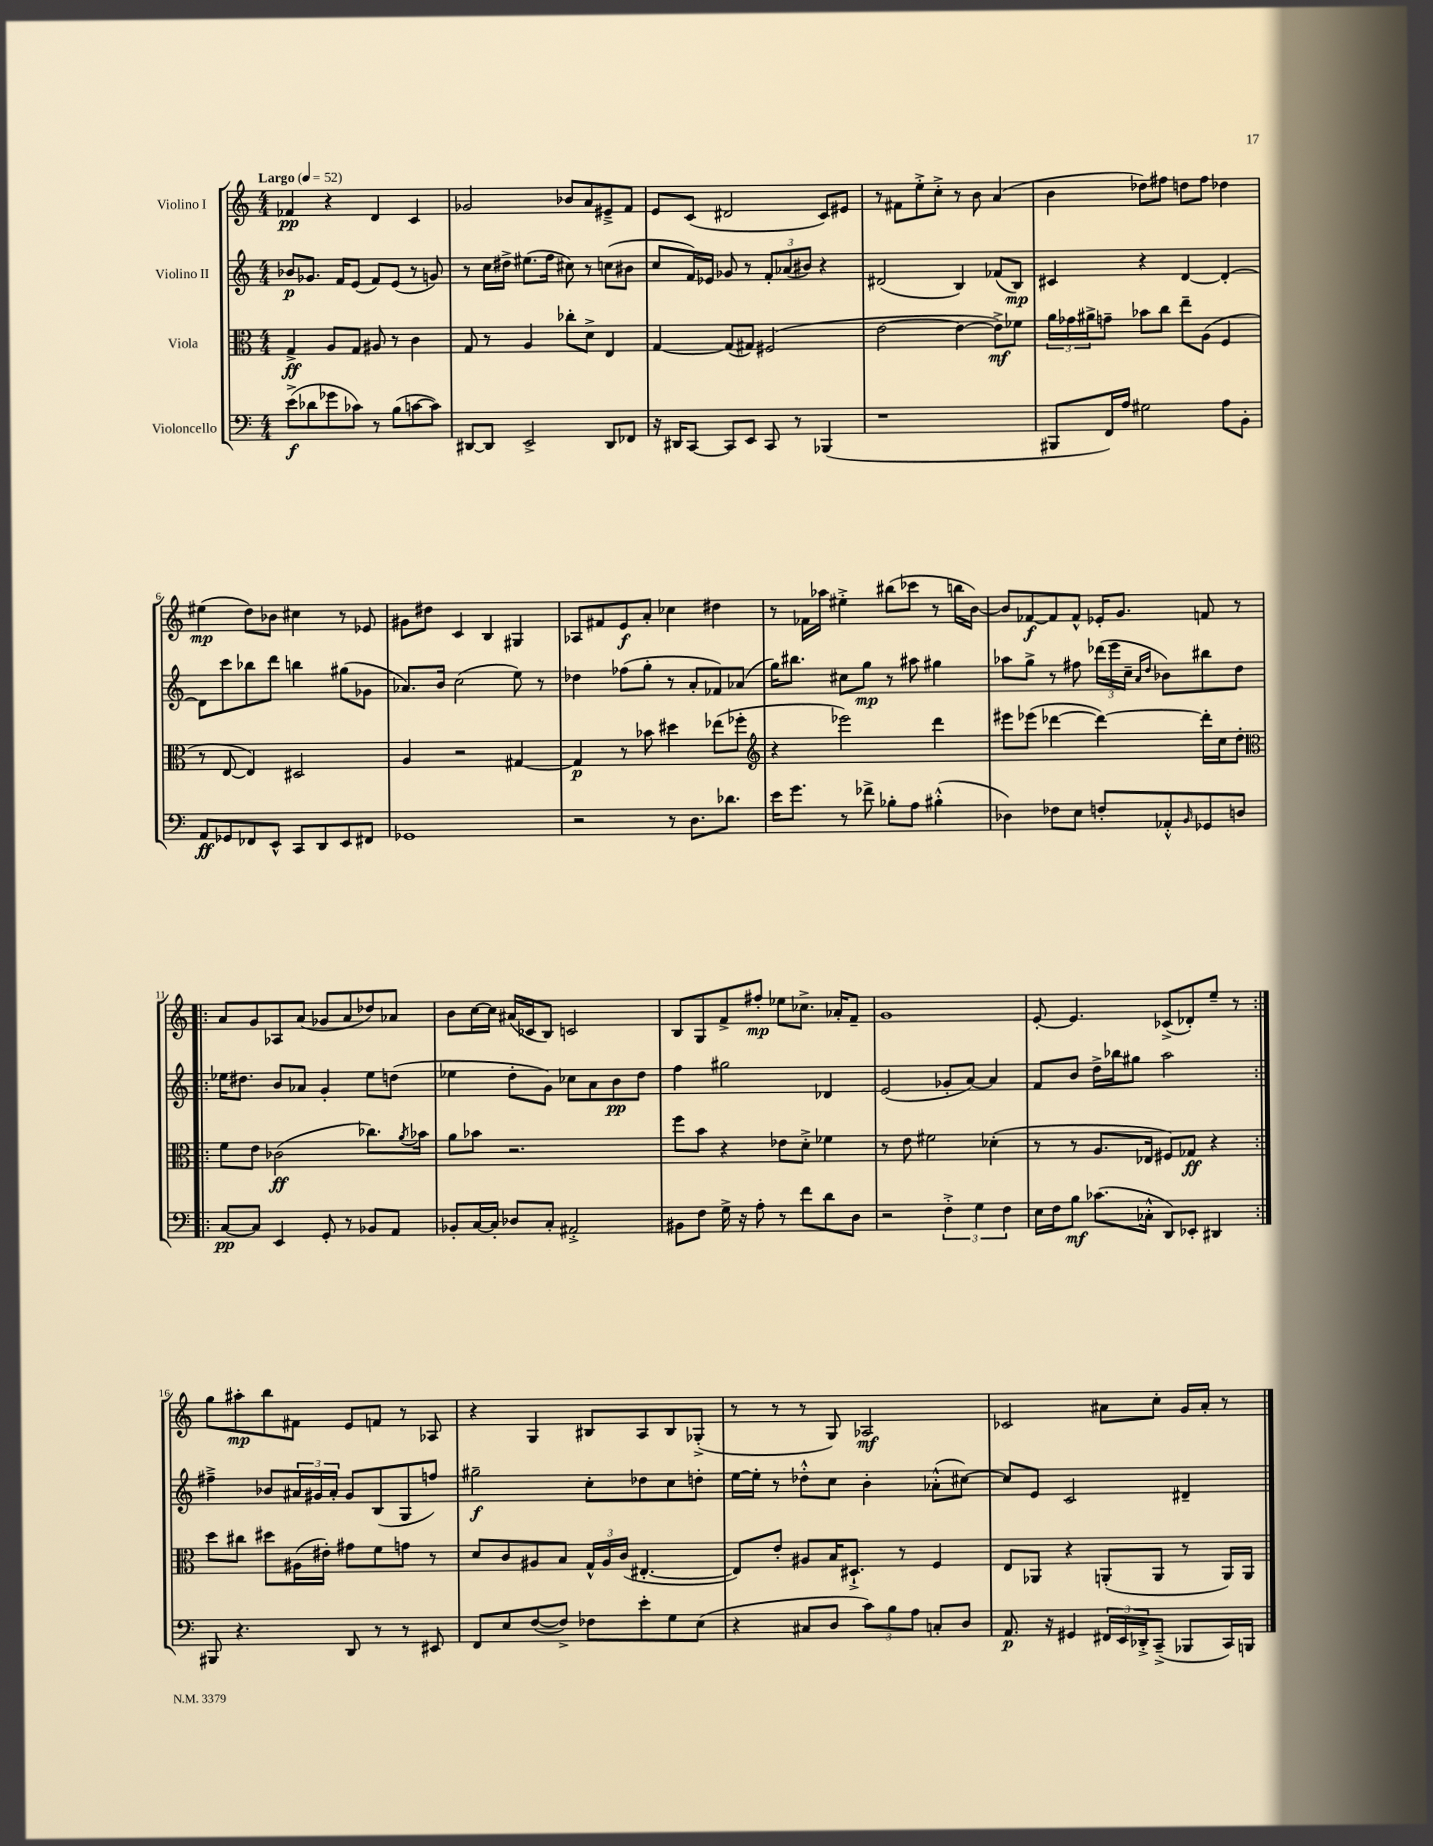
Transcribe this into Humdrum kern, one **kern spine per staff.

**kern	**kern	**kern	**kern
*staff4	*staff3	*staff2	*staff1
*clefF4	*clefC3	*clefG2	*clefG2
*k[]	*k[]	*k[]	*k[]
*M4/4	*M4/4	*M4/4	*M4/4
*MM52	*MM52	*MM52	*MM52
(8e^	4G^	8b-	4f-
8d-	.	8.g-	.
8g-	8A	.	4r
.	.	16f	.
8c-)	8G	(8e	.
8r	8A#	8f)	4d
(8B	8r	(8e	.
[8c	4c	8r	4c
8c])	.	8g)	.
=	=	=	=
[8DD#	8G	8r	2g-
8DD#]	8r	16cc	.
.	.	16dd#^	.
2EE^	4A	(8.ee#	.
.	.	16ff	.
.	8cc-'	8cc#)	8b-
.	8d^	8r	8a
8DD#	4E	(8cc	8e#~^
8FF-	.	8b#	8f
=	=	=	=
16r	[4G	8cc	8e
16DD#	.	.	.
[8CC	.	16f)	(8c
.	.	16e-	.
8CC]	(8G]	8g-	2d#
8EE	8G#)	8r	.
8CC	(2F#	12f'	.
.	.	(12a-	.
8r	.	.	.
.	.	12b#)	.
(4BBB-	.	4r	8c)
.	.	.	8e#
=	=	=	=
1r	[2e	(2d#	8r
.	.	.	8f#
.	.	.	8ee'^
.	.	.	8cc'^
.	4e_	4B)	8r
.	.	.	8b
.	8e^])	(8f-	(4a
.	8f-	8B)	.
=	=	=	=
8BBB#	24a	4c#	4b
.	24g-	.	.
.	24a#^	.	.
16FF)	8g~	.	.
16A	.	.	.
2G#	8b-	4r	8dd-)
.	8cc	.	8ff#
.	8ee~	[4d	8dd
.	(8A	.	8ff#
8A	4F	4d'_	4dd-
8BB'	.	.	.
=	=	=	=
8AA	8r	8d]	(4ee#
8GG-	[8E	8ccc	.
8FF-	4E])	8bb-	8dd)
8EE^^	.	8ddd	8b-
8CC	2D#	4bb	4cc#
8DD	.	.	.
8EE	.	(8gg#	8r
8FF#	.	8g-	8e-
=	=	=	=
1GG-	4A	8.a-)	8g#
.	.	.	8dd#
.	.	16b	.
.	2r	(2cc	4c
.	.	.	4B
.	[4G#	8ee)	4G#
.	.	8r	.
=	=	=	=
2r	4G#]	4dd-	8A-
.	.	.	8f#
.	8r	(8ff-	8e
.	8b-	8gg'	8a'
8r	4dd#	8r	4cc-
8.D	.	8a'	.
.	(8ee-	8f-)	4dd#
8.d-	.	.	.
.	8ff-'	(8a-	.
=	=	=	=
*	*clefG2	*	*
16e	4r	16gg)	8r
8.g	.	8.bb#	.
.	.	.	16f-
.	.	.	16aa-
8r	2eee-)	8cc#	4ee#'^
8f-^	.	8gg	.
8B-'	.	8r	(8bb#
8A	.	8aa#	8ccc-
(4B#'^^	4ddd	4gg#	8r
.	.	.	16bb
.	.	.	[16b)
=	=	=	=
4D-)	8eee#	8aa-	8b]
.	(8eee-	8gg^	[8f-
8F-	[4ddd-	8r	8f-]
8E	.	8ff#	8f-^^
8F'	4ddd-_)	(24ddd-	16e-'
.	.	24eee	.
.	.	.	8.g
.	.	24cc~	.
.	.	16qqa	.
.	.	16qqdd	.
8AA-'^^	.	8b-)	.
16qqBB	.	.	.
8GG-	16ddd-']	8bb#	8f
.	16cc	.	.
8D	8dd'	8dd	8r
=!|:	=!|:	=!|:	=!|:
*	*clefC3	*	*
[8C	8f	16ee-	8a
.	.	8.dd#	.
8C]	8e	.	8g
4EE	(2c-	8b	8A-
.	.	8a-	(8a
8GG'	.	4g'	8g-
8r	.	.	8a
8BB-	8.cc-)	8ee-	8dd-)
8AA	.	(8dd	8a-
.	8qa	.	.
.	16b-	.	.
=	=	=	=
8BB-'	8a	4ee-	8b
[16C	8b-	.	[16cc
16C']	.	.	16cc]
8D-	2.r	8dd'	(16a#
.	.	.	16c-
8C'	.	8g)	8B)
2AA#'^	.	8cc-	2c
.	.	8a	.
.	.	8b	.
.	.	8dd	.
=	=	=	=
8BB#	8ff	4ff	8B
8F	8b	.	8G
16G^	4r	2gg#	8f^
16r	.	.	.
8A'	.	.	8ff#'
8r	8e-	.	8ee-
8f	8d'^	.	8.cc-^
8d	4f-	4d-	.
.	.	.	16a-'
8D	.	.	8f~
=	=	=	=
2r	8r	(2e	1g
.	8e	.	.
.	2f#	.	.
6F'^	.	8g-'	.
.	.	[8a)	.
6G	.	.	.
.	(4d-'	4a]	.
6F	.	.	.
=	=	=	=
16E	8r	8f	[8e'
16F	.	.	.
8B	8r	8b	4.e]
(8.c-	8.A	16dd^	.
.	.	16bb-	.
.	.	8gg#	.
16C-'^^	16E-	.	.
8DD)	8F#)	2aa	(8c-^
8EE-'	8G-	.	8d-')
4DD#	4r	.	8ee~
.	.	.	8r
=:|!	=:|!	=:|!	=:|!
8BBB#	8dd	4ff#~^	8gg
4.r	8cc#	.	8aa#'
.	8dd#	8b-	8bb
.	(16A#	24a#	8f#
.	.	24g#	.
.	16e#')	.	.
.	.	24a#'	.
8DD	8g#	8g#	8e
8r	8f	(8B	8f
8r	8g	8G	8r
8EE#	8r	8ff)	8A-
=	=	=	=
8FF	8d	2gg#~	4r
8E	8c	.	.
([8F	8A#	.	4G
8F^])	8B	.	.
8F-	24G^^	8cc'	8B#
.	24A#	.	.
.	(24c	.	.
8e'	[4.E#'	8dd-	8A
8G	.	8cc	8B#
(8E	.	8dd'	(8G-'^
=	=	=	=
4r	8E#])	[16ee	8r
.	.	16ee']	.
.	8e'	8r	8r
8C#	8A#	8dd-'^^	8r
8D	16B	8cc	8G)
.	8.D#`^	.	.
12c)	.	4b'	2A-
12B	.	.	.
.	8r	.	.
12A	.	.	.
8C'	4F	(8a-'^^	.
8D	.	[8cc#)	.
=	=	=	=
8.AA	8E	8cc#]	2c-
.	8AA-	8e	.
16r	.	.	.
4GG#	4r	2c	.
24FF#	(8AA'	.	8a#
24EE	.	.	.
24DD-'^	.	.	.
(8CC~^	8AA	.	8cc'
8BBB-	8r	4d#~	16g
.	.	.	16a#'
16CC)	16AA)	.	8r
16BBB	16AA	.	.
==	==	==	==
*-	*-	*-	*-
